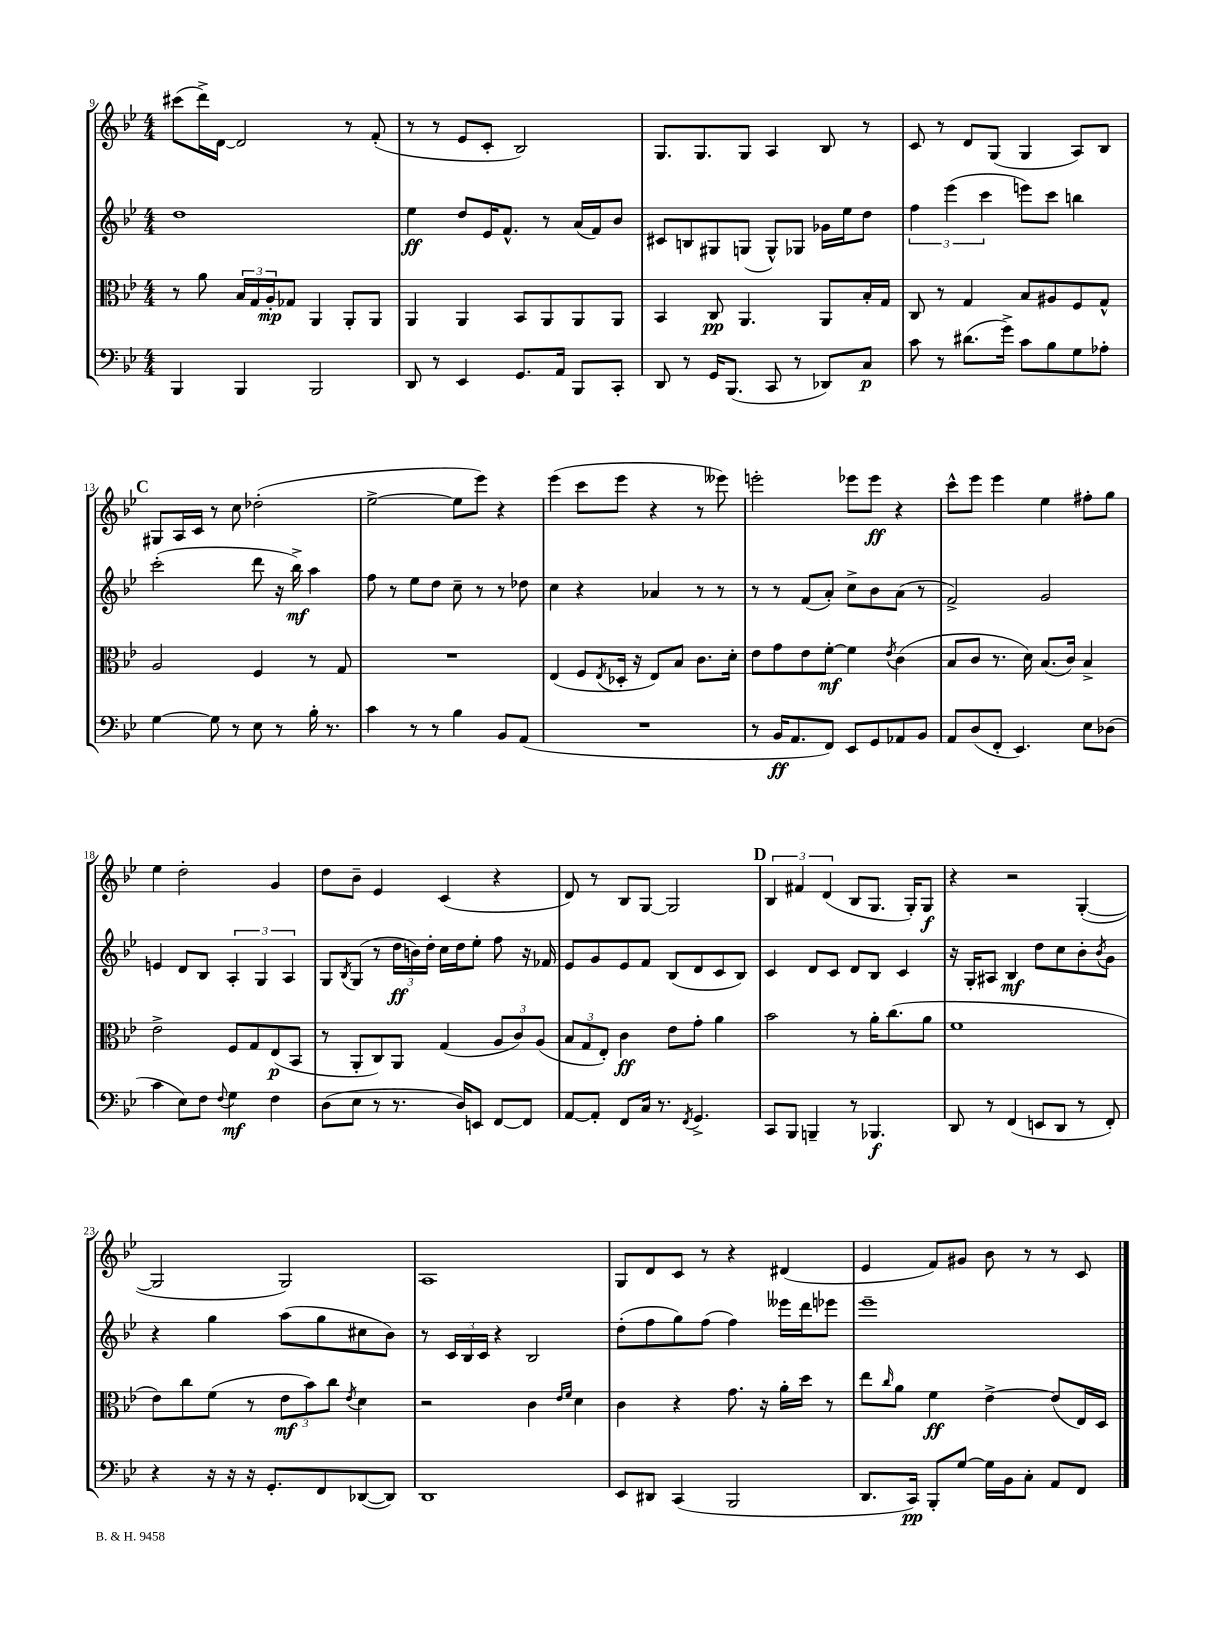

**kern	**kern	**kern	**kern
*staff4	*staff3	*staff2	*staff1
*clefF4	*clefC3	*clefG2	*clefG2
*k[b-e-]	*k[b-e-]	*k[b-e-]	*k[b-e-]
*M4/4	*M4/4	*M4/4	*M4/4
4BBB-	8r	1dd	(8ccc#
.	8a	.	16ddd^)
.	.	.	[16d
4BBB-	24B-	.	2d]
.	24G	.	.
.	24A'	.	.
.	8G-	.	.
2BBB-	4AA	.	.
.	8AA'	.	8r
.	8AA	.	(8f'
=	=	=	=
8DD	4AA	4ee-	8r
8r	.	.	8r
4EE-	4AA	8dd	8e-
.	.	16e-	8c'
.	.	8.f^^	.
8.GG	8BB-	.	2B-)
.	8AA	8r	.
16AA	.	.	.
8BBB-	8AA	(16a	.
.	.	16f)	.
8CC'	8AA	8b-	.
=	=	=	=
8DD	4BB-	8c#	8.G
8r	.	8B	.
.	.	.	8.G
16GG	8C	8G#	.
(8.BBB-	.	.	.
.	4.AA	(8G	8G
8CC	.	8G^^)	4A
8r	.	8G-	.
8DD-)	8AA	16g-	8B-
.	.	16ee-	.
8C	16B-'	8dd	8r
.	16G	.	.
=	=	=	=
8c	8C	6ff	8c
8r	8r	.	8r
.	.	(6eee-	.
(8.d#	4G	.	8d
.	.	6ccc	.
.	.	.	(8G
16g^)	.	.	.
8c	8B-	8eee)	4G
8B-	8A#	8ccc	.
8G	8F	4bb	8A)
8A-'	8G^^	.	8B-
=	=	=	=
[4G	2A	(2ccc'	8G#
.	.	.	16A
.	.	.	16c
8G]	.	.	8r
8r	.	.	8cc
8E-	4F	8ddd	(2dd-'
8r	.	16r	.
.	.	16bb-^)	.
16B-'	8r	4aa	.
8.r	.	.	.
.	8G	.	.
=	=	=	=
4c	1r	8ff	[2ee-^
.	.	8r	.
8r	.	8ee-	.
8r	.	8dd	.
4B-	.	8cc~	8ee-]
.	.	8r	8eee-)
8BB-	.	8r	4r
(8AA	.	8dd-	.
=	=	=	=
1r	(4E-	4cc	(4eee-
.	8F	4r	8ccc
.	8qE-	.	.
.	16D-'	.	8eee-
.	16r	.	.
.	8E-)	4a-	4r
.	8B-	.	.
.	8.c	8r	8r
.	.	8r	8eee--)
.	16d'	.	.
=	=	=	=
8r	8e-	8r	2eee'
16BB-	8g	8r	.
8.AA	.	.	.
.	8e-	(8f	.
8FF)	[8f'	8a')	.
8EE-	4f]	8cc^	8eee-
8GG	.	8b-	8eee-
.	8qe-	.	.
8AA-	(4c	(8a	4r
8BB-	.	8r	.
=	=	=	=
8AA	8B-	2f^)	8ccc^^
(8D	8c	.	8eee-
8FF'	8.r	.	4eee-
4.EE-)	.	.	.
.	16d)	.	.
.	(8.B-	2g	4ee-
.	16c)	.	.
8E-	4B-^	.	8ff#'
(8D-	.	.	8gg
=	=	=	=
4c	2e-^	4e	4ee-
8E-)	.	8d	2dd'
8F	.	8B-	.
8qqF	.	.	.
4G	8F	6A'	.
.	8G	.	.
.	.	6G	.
4F	(8E-	.	4g
.	.	6A	.
.	8BB-	.	.
=	=	=	=
(8D	8r	8G	8dd
.	.	8qB-	.
8E-	8AA'	(8G	8b-~
8r	8C)	8r	4e-
8.r	8AA	24dd	.
.	.	24b)	.
.	.	24dd'	.
.	(4G	16cc	(4c
16D)	.	16dd	.
8EE	.	8ee-'	.
[8FF	12A	8ff	4r
.	12c)	.	.
8FF]	.	16r	.
.	(12A	.	.
.	.	16f-	.
=	=	=	=
[8AA	12B-	8e-	8d)
.	12G	.	.
8AA']	.	8g	8r
.	12E-')	.	.
8FF	4c	8e-	8B-
16C	.	8f	[8G
8.r	.	.	.
.	8e-	(8B-	2G]
8qFF	.	.	.
4.GG^	8g'	8d	.
.	4a	8c	.
.	.	8B-)	.
=	=	=	=
8CC	2b-	4c	6B-
8BBB-	.	.	.
.	.	.	6f#
4BBB~	.	8d	.
.	.	.	(6d
.	.	8c	.
8r	8r	8d	8B-
4.BBB-	16a'	8B-	8.G
.	(8.cc	.	.
.	.	4c	.
.	.	.	16G')
.	8a	.	8G
=	=	=	=
8DD	1f	16r	4r
.	.	16G'	.
8r	.	8A#	.
(4FF	.	4B-	2r
8EE	.	8dd	.
8DD	.	8cc	.
8r	.	8b-'	([4G'
.	.	8qb-	.
8FF')	.	8g	.
=	=	=	=
4r	8e-)	4r	2G]
.	8cc	.	.
16r	(8f	4gg	.
16r	.	.	.
16r	8r	.	.
8.GG'	.	.	.
.	12e-	(8aa	2G)
.	12b-)	.	.
8FF	.	8gg	.
.	12cc	.	.
.	8qe-	.	.
([8DD-	4d	8cc#	.
8DD-])	.	8b-)	.
=	=	=	=
1DD	2r	8r	1A
.	.	24c	.
.	.	24B-	.
.	.	24c	.
.	.	4r	.
.	4c	2B-	.
.	16qqe-	.	.
.	16qqf	.	.
.	4d	.	.
=	=	=	=
8EE-	4c	(8dd'	8G
8DD#	.	8ff	8d
(4CC	4r	8gg)	8c
.	.	(8ff	8r
2BBB-	8.g	4ff)	4r
.	16r	.	.
.	16a'	16eee--	(4d#
.	16dd	16ddd	.
.	8r	8eee-	.
=	=	=	=
8.DD	8ee-	1eee-~	4e-
.	16qqcc	.	.
.	8a	.	.
16CC)	.	.	.
8BBB-'	4f	.	8f)
[8G	.	.	8g#
16G]	[4e-^	.	8b-
16BB-	.	.	.
8C'	.	.	8r
8AA	(8e-]	.	8r
8FF	16E-)	.	8c
.	16D	.	.
==	==	==	==
*-	*-	*-	*-
